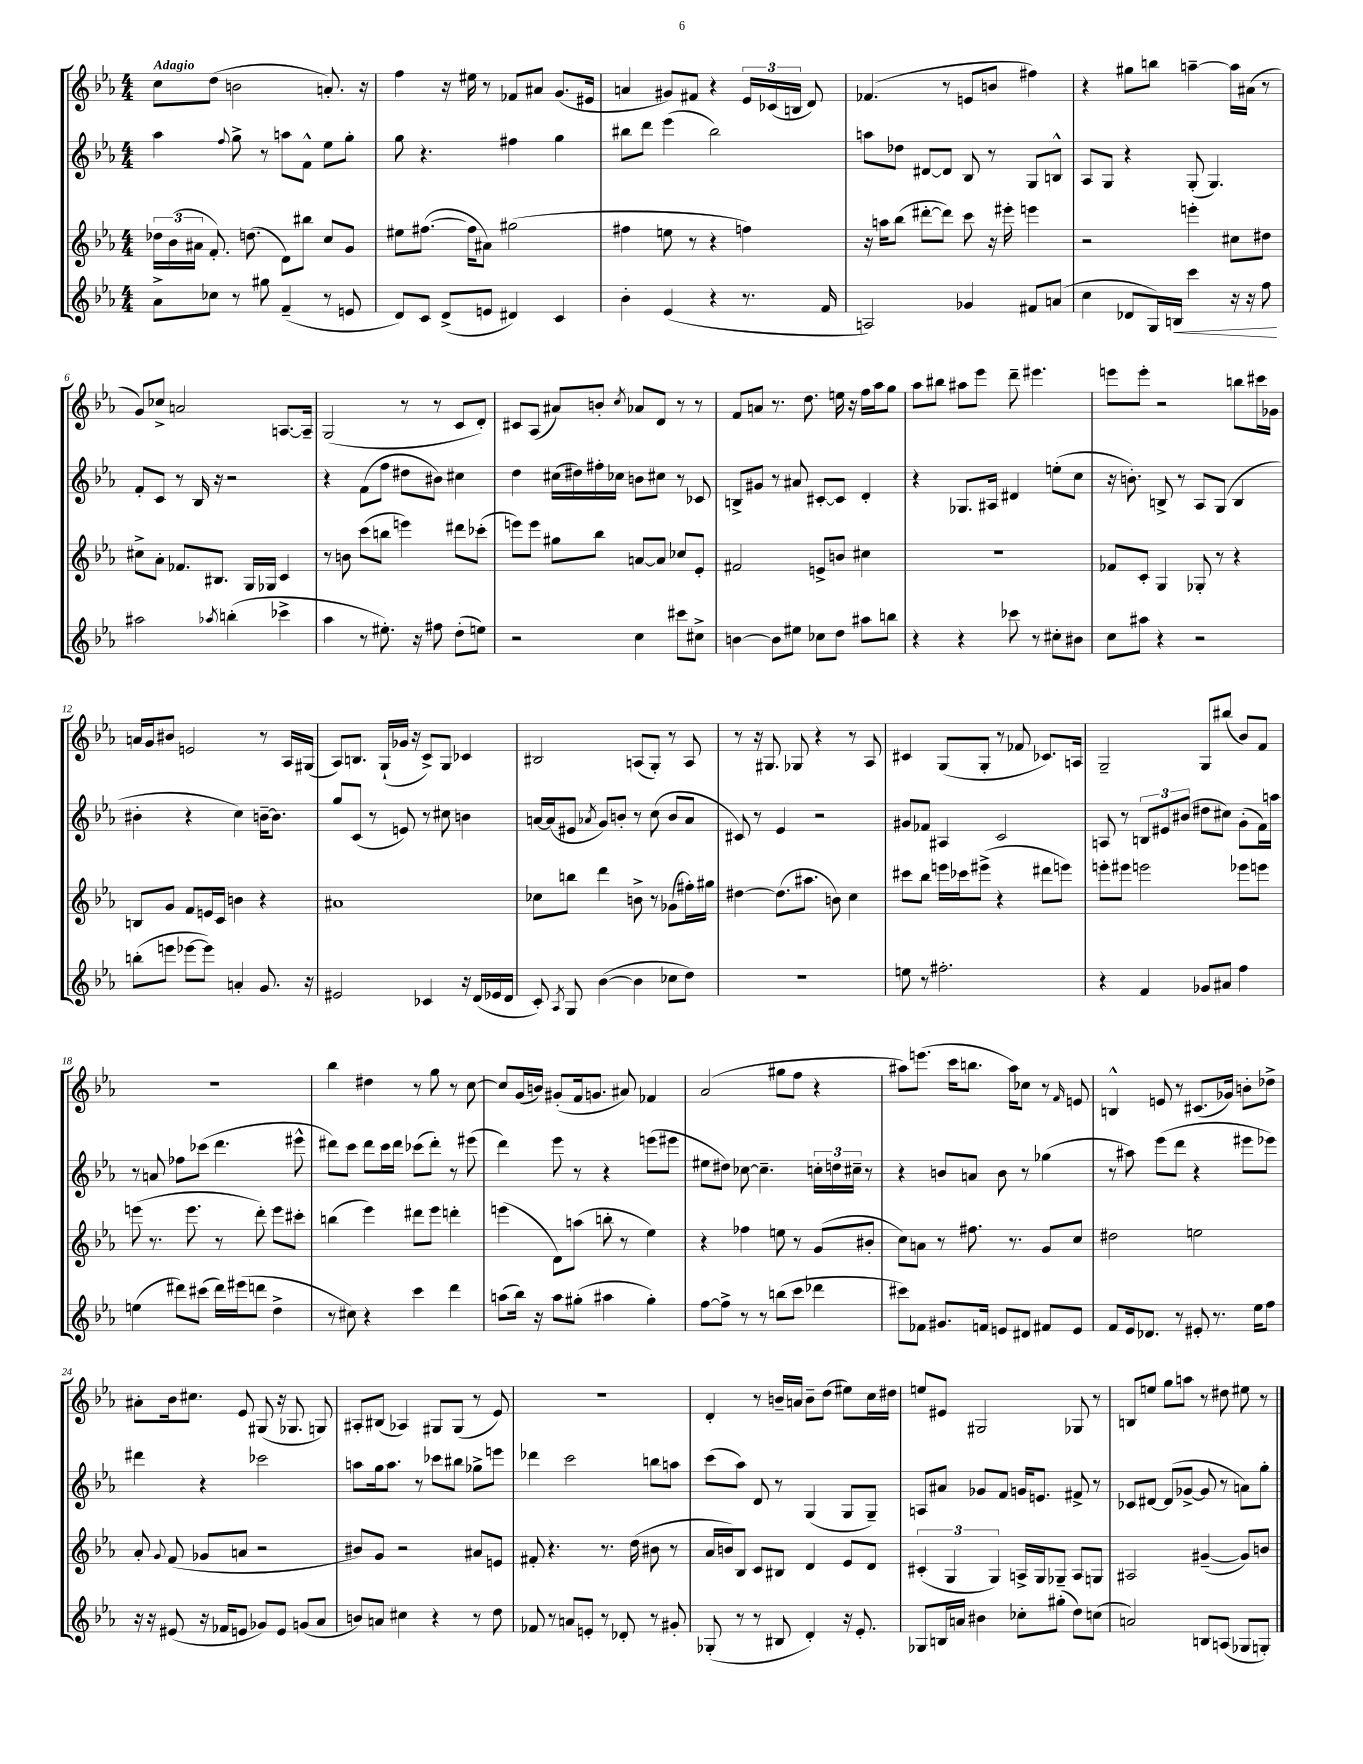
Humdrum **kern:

**kern	**kern	**kern	**kern
*staff4	*staff3	*staff2	*staff1
*clefG2	*clefG2	*clefG2	*clefG2
*k[b-e-a-]	*k[b-e-a-]	*k[b-e-a-]	*k[b-e-a-]
*M4/4	*M4/4	*M4/4	*M4/4
8a-^\L	24dd-\LL	4aa-\	8cc\L
.	(24b-\	.	.
.	24a#\JJ	.	.
8cc-\J	8.f'/)	.	(8dd\J
.	.	8qqff/	.
8r	.	8gg^\	2b\
.	(8.dd\	.	.
8gg#\	.	8r	.
(4f~/	8d\L)	8aa\L	.
.	8bb#\J	8f^^\J	.
8r	8cc/L	8ee-\L	8.a'/)
8e/	8g/J	8gg'\J	.
.	.	.	16r
=	=	=	=
8d/L)	8ee#\L	8gg\	4ff\
8c/J	([8.ff#\J	4.r	.
(8d^/L	.	.	16r
.	16ff#\]LK	.	16ee#\
8e/J	8a#\J)	.	8r
4d#/)	(2gg#\	4ff#\	8f-/L
.	.	.	8a#/J
4c/	.	4gg\	(8.g/L
.	.	.	16e#/Jk
=	=	=	=
4b-'\	4ff#\	8bb#\L	4a/
.	.	8ddd\J	.
(4e-/	8ee\	(4eee-\	8g#/L)
.	8r	.	8f#/J
4r	4r	2bb#\)	4r
8.r	4ff\)	.	24e-/LL
.	.	.	(24c-/
.	.	.	24B/JJ
.	.	.	8d/)
16f/	.	.	.
=	=	=	=
2A/)	16r	8aa\L	(4.f-/
.	16aa\LK	.	.
.	(8bb-\J	8dd-\J	.
.	[8ddd#'\L	[8d#/L	.
.	8ddd#\]J)	8d#/]J	8r
4g-/	8ccc\	8B-/	8e/L
.	16r	8r	8b/J
.	16eee#'\	.	.
8f#/L	4eee\	8G/L	4ff#\)
(8a/J	.	8B^^/J	.
=	=	=	=
4cc\	2r	8A-/L	4r
.	.	8G/J	.
8d-/L	.	4r	8gg#\L
16G/L)	.	.	8bb\J
16B/JJ	.	.	.
4ccc\	4eee'\	(8G'/	[4aa~\
.	.	4.G/)	.
16r	8cc#\L	.	16aa\]LL
16r	.	.	(16a#\JJ
8ff\	8dd#\J	.	8r
=	=	=	=
2aa#\	8cc#^\L	8f'/L	8g/L)
.	8a-'\J	8c/J	8cc-^/J
.	8.f-/L	8r	2a/
.	.	16B-/	.
.	8.B#/J	16r	.
8qaa-/	.	.	.
(4bb'\	.	2r	.
.	16G/LL	.	.
.	16G-/JJ	.	.
4ccc-^\	4c/	.	[8.A/L
.	.	.	16A~/]Jk
=	=	=	=
4aa-\	8r	4r	(2G/
.	8b\	.	.
8r	(8ccc\L	(8f\L	.
8.ee#'\)	8bb\J	8ff\J	.
.	4eee\)	8dd#\L	8r
16r	.	.	.
8ff#\	.	8b#\J)	8r
(8dd'\L	8ddd#\L	4cc#\	8c/L
8ee\J)	(8ccc-'\J	.	8d'/J)
=	=	=	=
2r	8eee\L)	4dd\	8c#/L
.	8eee\J	.	(8A-/J
.	8gg#\L	(16cc#\LL	8a#/L)
.	.	16dd#\)	.
.	8bb-\J	16ff#'\	8b'/J
.	.	16cc-\JJ	.
.	.	.	8qcc/
4cc\	[8a/L	8b\L	8a-/L
.	8a/]J	8cc#\J	8d/J
8ccc#\L	8cc-/L	8r	8r
8cc#^\J	8e-'/J	8c-/	8r
=	=	=	=
[4b\	2f#/	8B^/L	8f/L
.	.	8g#/J	8a/J
8b\]L	.	8r	8.r
8ee#\J	.	8a#/	.
.	.	.	8.dd\
8cc-\L	8e^/L	[8c#'/L	.
8dd\J	8b/J	8c#/]J	16ee\
.	.	.	16r
8aa#\L	4cc#\	4d'/	16ff\LL
.	.	.	16aa-\J
8bb\J	.	.	8gg\J
=	=	=	=
4r	1r	4r	8aa-\L
.	.	.	8bb#\J
4r	.	8.G-/L	8aa#\L
.	.	.	8eee-\J
.	.	16A#/Jk	.
8ccc-\	.	4d#/	8ddd~\
8r	.	.	4.eee#\
8cc#'\L	.	(8ee'\L	.
8b#\J	.	8cc\J	.
=	=	=	=
8cc\L	8f-/L	16r	8eee\L
.	.	8.b'\)	.
8aa#\J	8c'/J	.	8eee'\J
4r	4G/	8B^/	2r
.	.	8r	.
2r	8G-'/	8A-/L	.
.	8r	(8G/J	.
.	4r	4B/	8bb\L
.	.	.	16ccc#\L
.	.	.	16g-\JJ
=	=	=	=
(8bb'\L	8B/L	4b#'\	16a/LL
.	.	.	16g/J
8eee\J	8g/J	.	8b#/J
[8eee-\L	8f/L	4r	2e/
8eee-\]J)	16e/L	.	.
.	16c/JJ	.	.
4a'/	4b\	4cc\)	.
8.g/	4r	[16b~\LK	8r
.	.	8.b\]J	.
.	.	.	16A-/LL
16r	.	.	(16G#/JJ
=	=	=	=
2e#/	1a#	8gg/L	8A-/L)
.	.	(8c/J	8.B/J
.	.	8r	.
.	.	.	(16G`/LL
.	.	8e/)	16g-/JJ
.	.	.	16r
4c-/	.	8r	8c^/L)
.	.	8cc#\	8G/J
16r	.	4b\	4c-/
(16d/LL	.	.	.
16e-/	.	.	.
16d/JJ	.	.	.
=	=	=	=
8c'/)	8cc-\L	[16a/LL	2B#/
.	.	(16a/]J	.
8qA-/	.	.	.
8G/	8bb\J	8e#/J	.
.	.	8qa-/	.
([4b-\	4ddd\	8g/L)	.
.	.	8b'/J	.
4b-\]	8b^\	8r	(8A/L
.	8r	(8cc\	8G'/J)
8cc-\L	(8g-\L	8b/L	8r
8dd\J)	16ff#'\L)	8a-/J	8A/
.	16gg#\JJ	.	.
=	=	=	=
1r	[4dd#\	8c#/)	8r
.	.	8r	16r
.	.	.	8.G#/
.	(8.dd#\]L	4e-/	.
.	.	.	8G-/
.	8.aa#\J	.	.
.	.	2r	4r
.	8b\)	.	.
.	4cc\	.	8r
.	.	.	8A-/
=	=	=	=
8ee\	8ccc#\L	8g#/L	4c#/
8r	8bb-\J	8f-/J	.
2.ff#'\	16eee\LL	4A#/	(8G/L
.	16ccc-\J	.	.
.	(8eee#^\J	.	8G'/J
.	4r	2c/	8r
.	.	.	8f-/
.	8ddd#\L	.	8.c-/L)
.	8eee\J)	.	.
.	.	.	16A/Jk
=	=	=	=
4r	8eee'\L	8A/	2G~/
.	8eee#\J	8r	.
4f/	2eee\	12B/L	.
.	.	12e#/	.
.	.	(12b#/J	.
8g-/L	.	8dd#\L	8G/L
8a#/J	.	8cc#\J)	(8bb#/J
4ff\	8eee-\L	(8g'\L	8b-/L)
.	8eee\J	16f\L)	8f/J
.	.	16aa\JJ	.
=	=	=	=
(4ee\	(8eee\	8r	1r
.	8.r	8a/	.
8ddd#\L)	.	8ff-\L	.
.	8.eee\	.	.
(8ccc#\J	.	(8ccc-\J	.
16ddd#\LL)	8r	4.ddd\	.
(16eee#\J	.	.	.
8ddd\J	8ddd'\)	.	.
4dd^\	8eee\L	.	.
.	8ccc#'\J	8eee#^^\	.
=	=	=	=
8r	(4bb\	8ddd#\L)	4bb-\
8cc#\)	.	8ccc\J	.
4r	4eee-\)	8ddd#\L	4dd#\
.	.	16ccc\L	.
.	.	16ddd#\JJ	.
4ccc\	8ddd#\L	(8ccc-\L	8r
.	8eee-\J	8ddd#'\J)	8gg\
4ddd\	4ddd'\	8r	8r
.	.	(8eee#\	[8cc\
=	=	=	=
(8aa\L	(4eee\	4ddd\)	8cc/]L
16bb-\Jk)	.	.	(16g/L
16r	.	.	16b/JJ)
8aa\L	8d\L)	8eee-\	(8g#'/L
(8gg#'\J	(8aa\J	8r	16f/k
.	.	.	8.g/J
4aa#\	8bb'\	4r	.
.	8r	.	8a#/)
4gg#'\)	4ee-\)	(8eee\L	4f-/
.	.	8eee#\J	.
=	=	=	=
[8ff\L	4r	8ee#\L	(2a-/
8ff^\]J	.	8dd#\J)	.
8r	4ff-\	[8cc-\	.
8r	.	4.cc-~\]	.
(8bb\L	8ee\	.	8gg#\L
8ccc\J	8r	.	8ff\J
4ddd-\	(8g/L	24cc'\LL	4r
.	.	24dd\	.
.	.	24cc#~\JJ	.
.	8b#'/J	8r	.
=	=	=	=
8ccc#\L)	8cc\L)	4r	8aa#\L)
8f-\J	8a\J	.	(8.eee\J
8.g#/L	8r	8b/L	.
.	.	.	16ccc\LK
.	8.ff#\	8a/J	8.bb\J
16f/Jk	.	.	.
8e/L	.	8b\	.
.	8.r	.	16aa#\LK)
8d#/J	.	8r	8cc-\J
8f#/L	8g/L	(4gg-\	8r
.	.	.	16qqf/
8e/J	8cc/J	.	8e/
=	=	=	=
8f/L	2dd#\	8r	4B^^/
16e-/k	.	8aa#\)	.
8.d-/J	.	.	.
.	.	(8eee-\L	8e/
8r	.	8ddd\J	8r
8e#'/	2ee\	4r	(8.c#/L
8.r	.	.	.
.	.	.	16g-/Jk)
.	.	8eee#\L	8b'\L
16ee-\LK	.	.	.
8ff\J	.	8eee-\J)	8dd-^\J
=	=	=	=
16r	8a-'/	4ddd#\	8a#'\L
16r	.	.	.
.	8qqg/	.	.
(8e#/	(8f/	.	16b-\k
.	.	.	8.cc#\J
16r	8g-/L	4r	.
16f-/LK	.	.	.
8e/J	8a/J	.	8e-/
8g-/L)	2r	2ccc-\	(8G#/
8e/J	.	.	16r
.	.	.	8.G-/
(8g/L	.	.	.
8a-/J	.	.	8G/)
=	=	=	=
8b/L)	8b#/L)	8aa\L	8A#'/L
8a/J	8g/J	16gg\k	(8B#/J
.	.	8.aa\J	.
4cc#\	2r	.	4A-/)
.	.	8r	.
4r	.	8ccc-\L	8G#/L
.	.	8bb#\J	(8G#/J
8r	8a#/L	8gg-^\L	8r
8dd\	8e/J	8eee\J	8e-/)
=	=	=	=
8f-/	8f#'/	4ddd-\	1r
8r	4.r	.	.
8a/L	.	2ccc\	.
8e'/J	.	.	.
8r	8.r	.	.
8d-'/	.	.	.
.	(16dd\	.	.
8r	8b#\	8bb\L	.
8g#'/	8r	8aa\J	.
=	=	=	=
(8G-'/	16a-/LL	(8ccc\L	4d'/
.	16b/J)	.	.
8r	8B-/J	8aa-\J)	.
8r	8c/L	8d/	8r
8B#/	8B#/J	8r	16b~/LL
.	.	.	16a/JJ
4d'/)	4d/	(4G/	8b~\L
.	.	.	(8dd\J
16r	8e-/L	8G/L	8ee#\L)
8.e-'/	.	.	.
.	8d/J	8G~/J)	16cc\L
.	.	.	16dd#\JJ
=	=	=	=
8G-/L	(6c#'/	8A/L	8ee/L
16B/L	.	8a#/J	8e#/J
.	6G/	.	.
16a/JJ	.	.	.
4b#\	.	8g-/L	2G#/
.	6G/)	.	.
.	.	8f/J	.
8cc-'\L	16A^/LL	16g/LK	.
.	16G/J	8.e/J	.
(8gg#'\J	8G-~/J	.	.
8dd\L)	8A/L	8f#^/	8G-/
(8cc\J	8G/J	8r	8r
=	=	=	=
2a/)	2A#/	8c-/L	8B/L
.	.	[8d#/J	8ee/J
.	.	(8d#/]L	8gg\L
.	.	[8g-^/J	8aa\J
8B/L	([4g#~/	8g-/]	8r
(8A/J	.	8r	8dd#\
8G-/L	8g#/]L)	8a\L)	8ee#\
8G'/J)	8b/J	8gg'\J	8r
==	==	==	==
*-	*-	*-	*-
